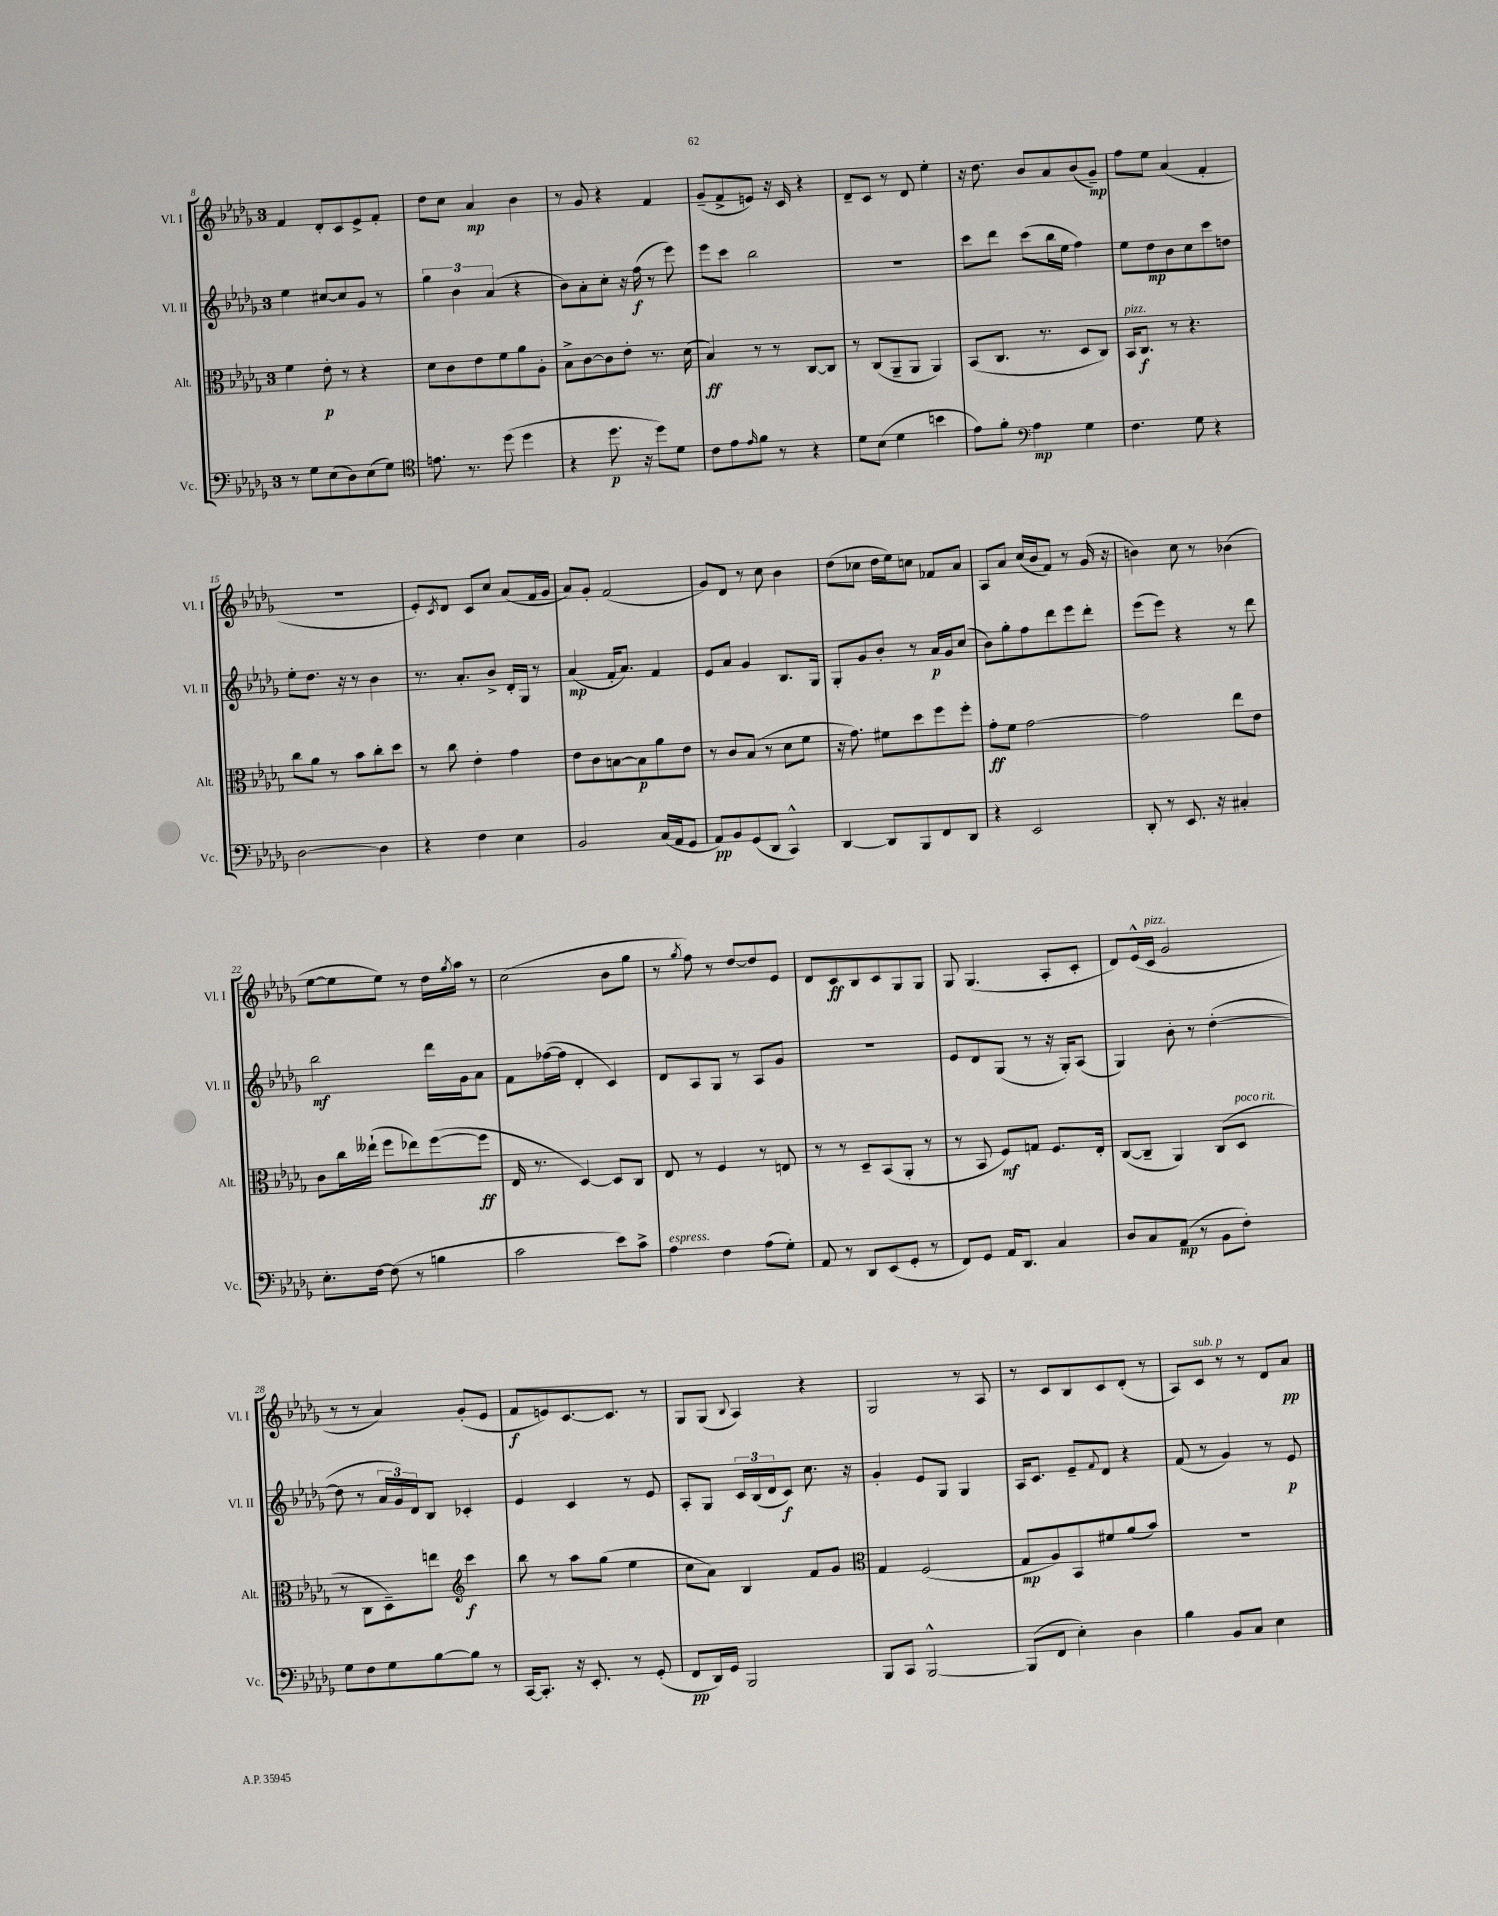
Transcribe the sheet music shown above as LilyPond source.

<<
\new StaffGroup <<
\new Staff = "s0" \with { instrumentName = "Vl. I" shortInstrumentName = "Vl. I" } {
    \clef treble \key des \major \once \override Staff.TimeSignature.style = #'single-digit \time 3/4
    f'4 des'8-. c'8 ees'8-> f'8-. |
    des''8 c''8 aes'4\mp bes'4 |
    r8 ges'8 r4 f'4 |
    ges'8--( f'8-> e'8) r16 c'16 r4 |
    des'8-- c'8 r8 des'8 ees''4-. |
    r16 des''8. bes'8 aes'8 bes'8( ges'8--\mp) |
    f''8 ees''8 aes'4( f'4-. |
    R2. |
    ees'8-.) \acciaccatura { c'8 } des'8 c'8 c''8 aes'8( f'16 ges'16 |
    aes'8) ges'8-. f'2( |
    ges'8) des'8 r8 c''8 bes'4 |
    des''8( ces''8 des''16 ees''16) c''8 fes'8 aes'8 |
    aes8 aes'8 c''16( bes'16 f'8) r8 ges'16( r16 |
    b'4) c''8 r8 bes'4( |
    ees''8~ ees''8 ees''8) r8 des''16 \acciaccatura { ges''8 } aes''16 r8 |
    c''2( bes'8 ges''8 |
    r8 \acciaccatura { ges''8 } f''8) r8 des''8~ des''8 ees'8 |
    des'8 c'8\ff bes8 c'8 ges8 ges8 |
    ges8 ges4.( aes8-. c'8-. |
    des'8) ees'16-^( c'16^\markup { \italic "pizz." } ges'2 |
    r8 r8 aes'4) ges'8-.( ees'8 |
    f'8\f e'8) c'8.~ c'8. r8 |
    ges8 ges8( \appoggiatura { bes8 } aes4) r4 |
    ges2 r8 aes8 |
    r8 c'8 bes8 c'8 des'8-.( r8 |
    aes8) c'8^\markup { \italic "sub. p" } r8 r8 des'8 aes'8\pp \bar "|." |
}
\new Staff = "s1" \with { instrumentName = "Vl. II" shortInstrumentName = "Vl. II" } {
    \clef treble \key des \major \once \override Staff.TimeSignature.style = #'single-digit \time 3/4
    ees''4 cis''8~ cis''8 ges'8 r8 |
    \tuplet 3/2 { ges''4 bes'4 aes'4( } r4 |
    bes'8) aes'8-. c''8-. r16 f''16\f( r8 ees'''8) |
    ees'''8 c'''8 bes''2 |
    R2. |
    c'''8 des'''8 c'''8( bes''16 ees''16 f''4) |
    ees''8 des''8\mp bes'8 c''8 c'''8 d''8 |
    ees''8-. des''8. r16 r8 bes'4 |
    r8. aes'8.-. bes'8-> des'16-. ges16 r8 |
    aes'4\mp( f'16-. aes'8.) f'4 |
    ees'8 aes'8 ges'4 bes8. ges16 |
    ges8-. ges'8 bes'8-. r8 aes'16\p ges'16 c''8( |
    bes'8) ges''8-. f''8 des'''8 ees'''8 des'''8-. |
    ees'''8( ees'''8) r4 r8 des'''8 |
    bes''2\mf des'''16 ges'16 aes'8 |
    f'8 fes''16~( fes''16 des'4-. c'4) |
    des'8 aes8 ges8 r8 aes8 ges'8 |
    R2. |
    ees'8 des'8 ges8( r8 r16 ges16-.) aes8( |
    ges4) bes'8-. r8 des''4~-.( |
    des''8 r8 \tuplet 3/2 { aes'16 ges'16) des'16 } bes8 ces'4-. |
    ees'4 c'4 r8 ees'8 |
    aes8-. ges8 \tuplet 3/2 { c'16 bes16( des'16 } c'8\f) c''8. r16 |
    ges'4-. ees'8 ges8 ges4 |
    aes16 c'8. ees'8-- \appoggiatura { f'8 } des'8 r4 |
    f'8( r8 ges'4) r8 ees'8\p \bar "|." |
}
\new Staff = "s2" \with { instrumentName = "Alt." shortInstrumentName = "Alt." } {
    \clef alto \key des \major \once \override Staff.TimeSignature.style = #'single-digit \time 3/4
    f'4 ees'8-.\p r8 r4 |
    des'8 c'8 ees'8 f'8 aes'8 aes8-. |
    bes8-> c'8~ c'8 ees'8-. r8. des'16( |
    bes4\ff) r8 r8 c8~ c8 |
    r8 c8( aes,8-- aes,8 aes,4) |
    bes,8( c8. r8. des8 c8) |
    bes,16^\markup { \italic "pizz." } c8.\f r8 r4. |
    c''8 aes'8 r8 bes'8 c''8-. des''8 |
    r8 c''8 ees'4-. ges'4 |
    ees'8 c'8 b8~ b8\p aes'8 ees'8 |
    r8 c'8 bes8( r8 des'8 f'8 |
    r16 ges'8.) fis'8 des''8 f''8 f''8-. |
    ges'8-.\ff f'8 ges'2~ |
    ges'2 ees''8 ees'8 |
    c'8 c''16 eeses''16-!( f''8 ees''8) f''8~( f''8\ff |
    ees16 r8. des4~) des8 c8 |
    ees8 r8 f4 r8 e8 |
    r8 r8 des8-- bes,8( aes,8-. r8 |
    r8 bes,8 f8\mf) g8 f8. ees16-. |
    c8~( c8-- aes,4) c8( des8^\markup { \italic "poco rit." } |
    r8 c8 des8--) e''8 \clef treble c'''4\f |
    bes''8 r8 aes''8 ges''8( ees''4 |
    c''8 aes'8) bes4 f'8 ges'8 |
    \clef alto ges4 f2( |
    ges8\mp aes8) bes,8 fis'8 aes'8( bes'8) |
    R2. \bar "|." |
}
\new Staff = "s3" \with { instrumentName = "Vc." shortInstrumentName = "Vc." } {
    \clef bass \key des \major \once \override Staff.TimeSignature.style = #'single-digit \time 3/4
    r8 ges8 ees8( des8) ees8( ges8) |
    \clef tenor e'8. r8. des''8( des''4 |
    r4 des''8.\p r16 des''8) des'8 |
    c'8 ees'8 \grace { ees'16 } f'8 r8 r4 |
    des'8 bes8( des'4 b'4 |
    ees'8) f'8-. \clef bass aes4\mp ges4 |
    f4. ges8 r4 |
    des2~ des4 |
    r4 f4 ees4 |
    bes,2 c16( aes,16 ges,8 |
    aes,8\pp) bes,8 ges,8( des,8 c,4-^) |
    des,4~ des,8 bes,,8 f,8 des,8 |
    r4 ees,2 |
    des,8-. r8 ees,8. r16 cis4-. |
    ees8.-. f16~ f8( r8 b4 |
    c'2 ees'8) c'8-> |
    aes4^\markup { \italic "espress." } f4 aes8( ges8-.) |
    aes,8 r8 des,8 ees,8( ges,8-. r8 |
    f,8) ges,8 aes,16 des,8. c4 |
    des8 c8 aes,8\mp( r8 bes,8 f8-.) |
    ges8 f8 ges8 bes8~ bes8 r8 |
    c,16~ c,8.-. r16 ees,8.-. r8 ges,8-.( |
    f,8\pp des,16) ges,16 bes,,2 |
    bes,,8 c,8 bes,,2~-^ |
    bes,,8( f,8 ees4-.) des4 |
    bes4 bes,8 c8 ees4 \bar "|." |
}
>>
>>
\layout { \context { \Score currentBarNumber = #8 } }
